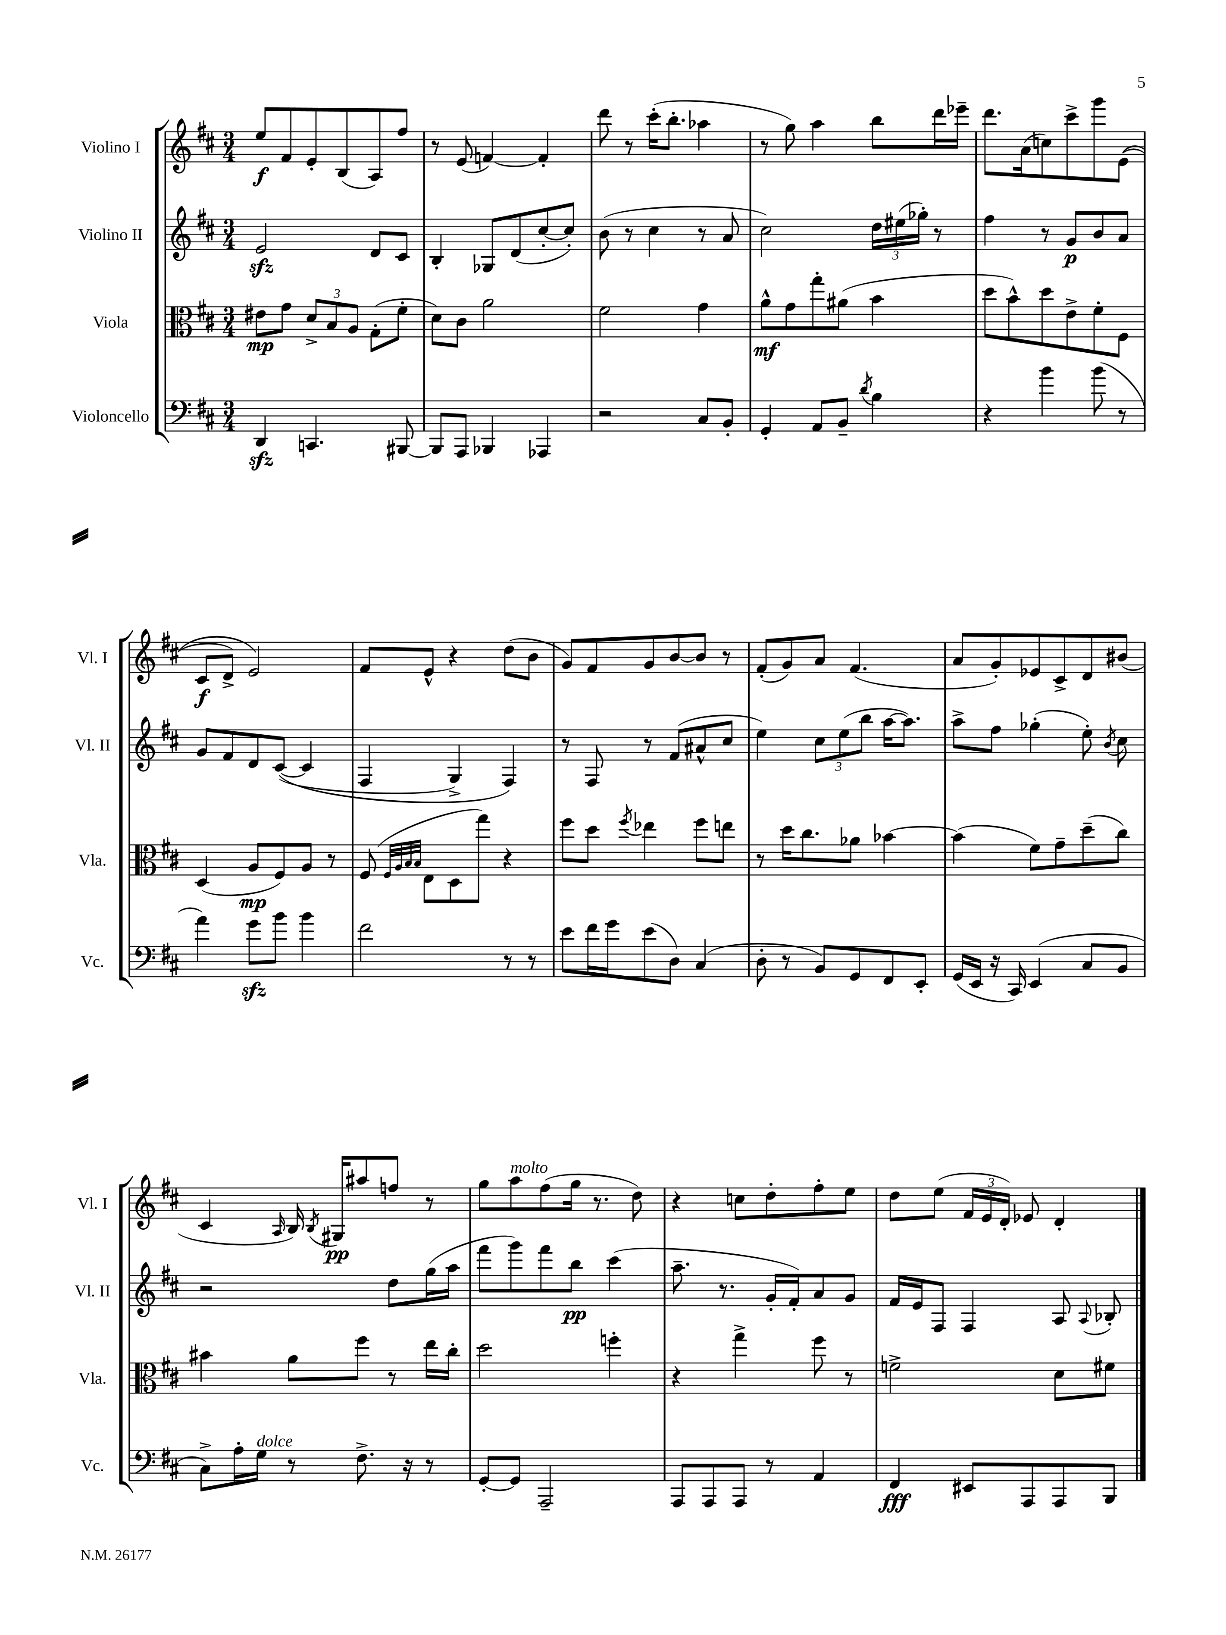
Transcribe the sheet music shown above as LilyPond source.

<<
\new StaffGroup <<
\new Staff = "s0" \with { instrumentName = "Violino I" shortInstrumentName = "Vl. I" } {
    \clef treble \key d \major \numericTimeSignature \time 3/4
    \autoBeamOff e''8[\f fis'8 e'8-. b8( a8) fis''8] |
    r8 e'8( f'4~) f'4-. |
    d'''8 r8 cis'''16[-.( b''8.]-. aes''4 |
    r8 g''8) a''4 b''8[ d'''16 ees'''16]-- |
    d'''8.[ a'16( c''8) cis'''8-> g'''8 e'8](\( |
    cis'8[\f d'8]->) e'2\) |
    fis'8[ e'8]-^ r4 d''8[( b'8] |
    g'8[) fis'8 g'8 b'8~ b'8] r8 |
    fis'8[-.( g'8) a'8] fis'4.( |
    a'8[ g'8-.) ees'8 cis'8-> d'8 bis'8]( |
    cis'4 \grace { a16 } b16) \acciaccatura { b8 } gis16[\pp ais''8 f''8] r8 |
    g''8[ a''8^\markup { \italic "molto" } fis''8( g''16] r8. d''8) |
    r4 c''8[ d''8-. fis''8-. e''8] |
    d''8[ e''8]( \tuplet 3/2 { fis'16[ e'16 d'16]-.) } ees'8 d'4-. \bar "|." |
}
\new Staff = "s1" \with { instrumentName = "Violino II" shortInstrumentName = "Vl. II" } {
    \clef treble \key d \major \numericTimeSignature \time 3/4
    \autoBeamOff e'2\sfz d'8[ cis'8] |
    b4-. ges8[ d'8( cis''8~-. cis''8]-.) |
    b'8( r8 cis''4 r8 a'8 |
    cis''2) \tuplet 3/2 { d''16[ eis''16( ges''16]-.) } r8 |
    fis''4 r8 g'8[\p b'8 a'8] |
    g'8[ fis'8 d'8 cis'8]~(\( cis'4 |
    fis4 g4->) fis4\) |
    r8 fis8 r8 fis'8[( ais'8-^ cis''8] |
    e''4) \tuplet 3/2 { cis''8[ e''8( b''8] } a''16[~ a''8.]) |
    a''8[-> fis''8] ges''4-.( e''8-.) \acciaccatura { b'8 } cis''8 |
    r2 d''8[ g''16( a''16] |
    fis'''8[ g'''8) fis'''8 b''8]\pp cis'''4( |
    a''8.-- r8. g'16[-. fis'16-.) a'8 g'8] |
    fis'16[ e'16 fis8] fis4 a8 \appoggiatura { a8 } bes8-. \bar "|." |
}
\new Staff = "s2" \with { instrumentName = "Viola" shortInstrumentName = "Vla." } {
    \clef alto \key d \major \numericTimeSignature \time 3/4
    \autoBeamOff eis'8[\mp g'8] \tuplet 3/2 { d'8[-> b8 a8] } g8[-.( fis'8]-. |
    d'8[) cis'8] a'2 |
    fis'2 g'4 |
    a'8[-^\mf g'8 g''8-. ais'8]( b'4 |
    d''8[ b'8-^) d''8 e'8-> fis'8-. fis8] |
    d4( a8[\mp fis8) a8] r8 |
    fis8( \grace { fis32[ a32 b32 b32] } e8[ d8 g''8]) r4 |
    fis''8[ d''8] \acciaccatura { fis''8 } ees''4 fis''8[ e''8] |
    r8 d''16[ cis''8. aes'8] bes'4~ |
    bes'4( fis'8[) g'8-- d''8--( cis''8]) |
    bis'4 a'8[ fis''8] r8 e''16[ cis''16]-. |
    d''2 f''4-. |
    r4 g''4-> fis''8 r8 |
    f'2-> d'8[ fis'8] \bar "|." |
}
\new Staff = "s3" \with { instrumentName = "Violoncello" shortInstrumentName = "Vc." } {
    \clef bass \key d \major \numericTimeSignature \time 3/4
    \autoBeamOff d,4\sfz c,4. bis,,8~ |
    bis,,8[ a,,8] bes,,4 aes,,4 |
    r2 cis8[ b,8]-. |
    g,4-. a,8[ b,8]-- \acciaccatura { d'8 } b4 |
    r4 b'4 b'8( r8 |
    a'4) g'8[\sfz b'8] b'4 |
    fis'2 r8 r8 |
    e'8[ fis'16 g'16 e'8( d8]) cis4( |
    d8-. r8 b,8[) g,8 fis,8 e,8]-. |
    g,16[( e,16] r16 cis,16) e,4( cis8[ b,8] |
    cis8[->) a16-. g16]^\markup { \italic "dolce" } r8 fis8.-> r16 r8 |
    g,8[~-. g,8] a,,2-- |
    a,,8[ a,,8 a,,8] r8 a,4 |
    fis,4\fff eis,8[ a,,8 a,,8 b,,8] \bar "|." |
}
>>
>>
\layout { \context { \Score \remove "Bar_number_engraver" } }
